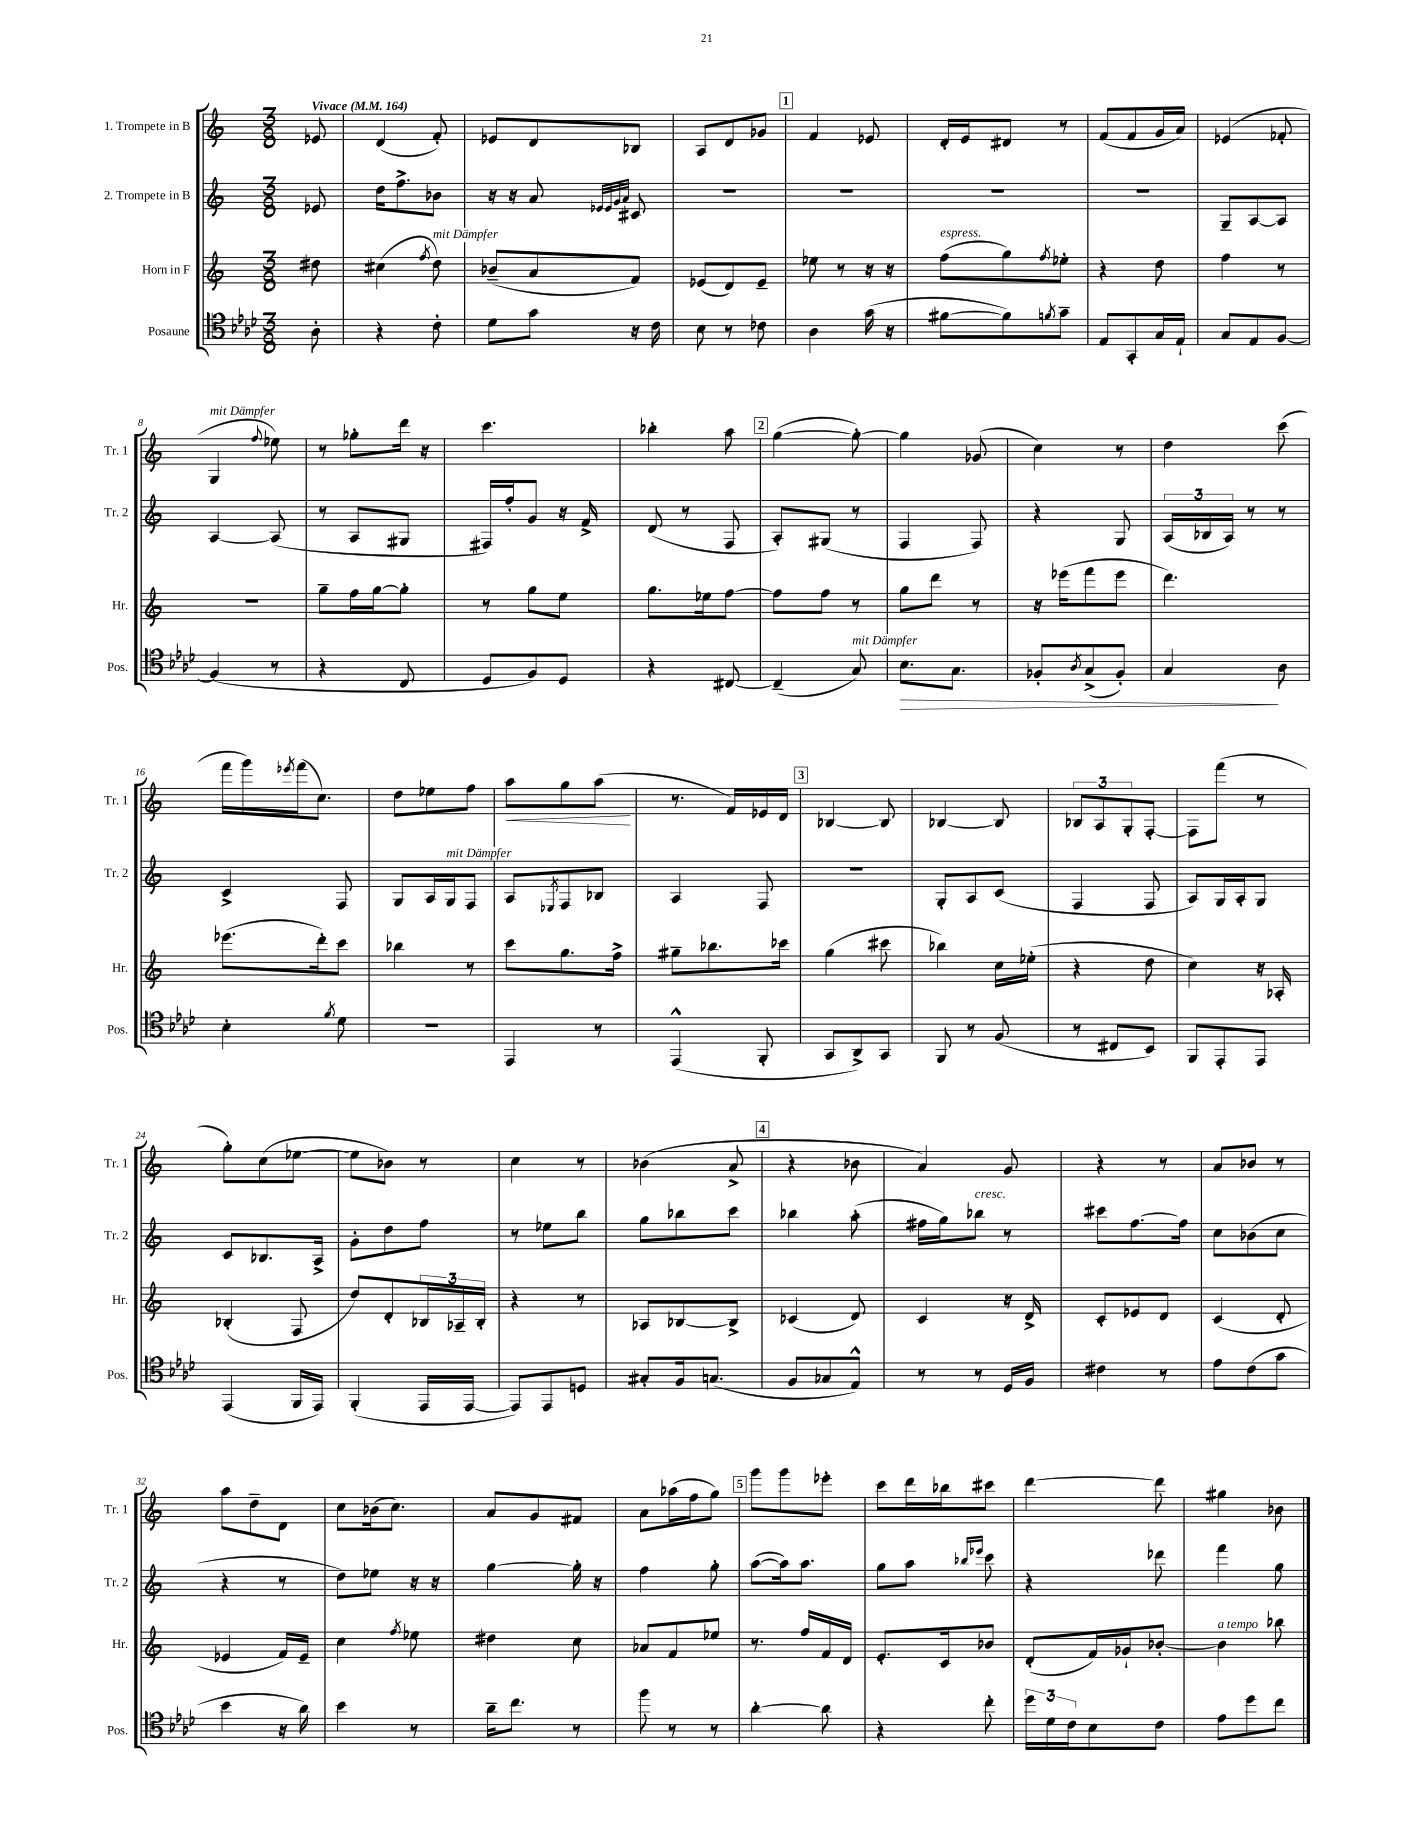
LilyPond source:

<<
\new StaffGroup <<
\new Staff = "s0" \with { instrumentName = "1. Trompete in B" shortInstrumentName = "Tr. 1" } {
    \clef treble \key c \major \numericTimeSignature \time 3/8 \partial 8 \tempo "Vivace" 4 = 164
    ees'8 |
    d'4( f'8-.) |
    ees'8 d'8 bes8 |
    a8 d'8 ges'8 |
    \mark \markup { \box "1" } f'4 ees'8 |
    d'16-. e'16 dis'8 r8 |
    f'8( f'8 g'16 a'16) |
    ees'4( fes'8-. |
    g4^\markup { \italic "mit Dämpfer" } \appoggiatura { f''8 } ees''8) |
    r8 ges''8-. d'''16 r16 |
    c'''4. |
    bes''4-. a''8 |
    \mark \markup { \box "2" } g''4~( g''8~-.) |
    g''4 ges'8( |
    c''4) r8 |
    d''4 c'''8( |
    f'''16 g'''16) \acciaccatura { ees'''8 } f'''16( c''8.) |
    d''8 ees''8 f''8 |
    a''8\< g''8 a''8\!( |
    r8. f'16) ees'16 d'16 |
    \mark \markup { \box "3" } bes4~ bes8 |
    bes4~ bes8 |
    \tuplet 3/2 { bes8 a8 g8-. } f8~-. |
    f8 f'''8( r8 |
    g''8-.) c''8( ees''8~ |
    ees''8 bes'8) r8 |
    c''4 r8 |
    bes'4( a'8-> |
    \mark \markup { \box "4" } r4 bes'8 |
    a'4) g'8 |
    r4 r8 |
    a'8 bes'8 r8 |
    a''8 d''8-- d'8 |
    c''8 bes'16( c''8.) |
    a'8 g'8 fis'8 |
    a'8 aes''16( f''16 g''8) |
    \mark \markup { \box "5" } g'''8 g'''8 ees'''8-. |
    c'''8 d'''16 bes''16 cis'''8 |
    d'''4~ d'''8 |
    gis''4 bes'8 \bar "|." |
}
\new Staff = "s1" \with { instrumentName = "2. Trompete in B" shortInstrumentName = "Tr. 2" } {
    \clef treble \key c \major \numericTimeSignature \time 3/8 \partial 8
    ees'8 |
    d''16 f''8.-> bes'8 |
    r16 r16 a'8 \grace { ees'32 ees'32 g'32 a'32 } cis'8 |
    R4. |
    \mark \markup { \box "1" } R4. |
    R4. |
    R4. |
    g8-- a8~ a8 |
    a4~ a8( |
    r8 a8 gis8 |
    fis16) f''16-. g'8 r16 f'16-> |
    d'8( r8 f8 |
    \mark \markup { \box "2" } a8-.) gis8( r8 |
    f4 f8) |
    r4 g8 |
    \tuplet 3/2 { a16( bes16 a16) } r8 r8 |
    c'4-> f8 |
    g8 a16 g16^\markup { \italic "mit Dämpfer" } f8 |
    a8 \acciaccatura { ees8 } f8 bes8 |
    a4 f8 |
    \mark \markup { \box "3" } R4. |
    g8-. a8 c'8( |
    f4 f8 |
    a8) g16 a16-. g8 |
    c'8 bes8. a16-> |
    g'8-. d''8 f''8 |
    r8 ees''8 b''8 |
    g''8 bes''8 c'''8 |
    \mark \markup { \box "4" } bes''4 a''8-.( |
    fis''16 g''16) bes''8^\markup { \italic "cresc." } r8 |
    cis'''8 f''8.~ f''16 |
    c''8 bes'8( c''8 |
    r4 r8 |
    d''8) ees''8 r16 r16 |
    g''4~ g''16-. r16 |
    f''4 g''8-. |
    \mark \markup { \box "5" } a''8~( a''16) a''8. |
    g''8 a''8 \grace { bes''16 ees'''16 } c'''8 |
    r4 des'''8 |
    f'''4 g''8 \bar "|." |
}
\new Staff = "s2" \with { instrumentName = "Horn in F" shortInstrumentName = "Hr." } {
    \clef treble \key c \major \numericTimeSignature \time 3/8 \partial 8
    dis''8 |
    cis''4( \acciaccatura { f''8 } d''8^\markup { \italic "mit Dämpfer" }) |
    bes'8--( a'8 f'8) |
    ees'8( d'8) ees'8-- |
    \mark \markup { \box "1" } ees''8 r8 r16 r16 |
    f''8^\markup { \italic "espress." }( g''8) \acciaccatura { f''8 } ees''8-. |
    r4 d''8 |
    f''4 r8 |
    R4. |
    g''8-- f''16 g''16~ g''8-. |
    r8 g''8 e''8 |
    g''8. ees''16 f''8~ |
    \mark \markup { \box "2" } f''8 f''8 r8 |
    g''8 d'''8 r8 |
    r16 ees'''16( f'''8 ees'''8 |
    d'''4.) |
    ees'''8.( d'''16-.) c'''8 |
    bes''4 r8 |
    c'''8 g''8. f''16-> |
    gis''8-- bes''8. ces'''16 |
    \mark \markup { \box "3" } g''4( cis'''8 |
    bes''4) c''16 ees''16-.( |
    r4 d''8 |
    c''4) r16 aes16-. |
    bes4-.( f8 |
    d''8) d'8-. \tuplet 3/2 { bes16 aes16-- bes16-. } |
    r4 r8 |
    aes8 bes8~ bes8-> |
    \mark \markup { \box "4" } ces'4( d'8) |
    c'4 r16 d'16-> |
    c'8-. ees'8 d'8 |
    c'4( d'8-. |
    ees'4 f'16) ees'16-- |
    c''4 \acciaccatura { f''8 } ees''8 |
    dis''4 c''8 |
    aes'8 f'8 ees''8 |
    \mark \markup { \box "5" } r8. f''16 f'16 d'16 |
    e'8.-. c'16 bes'8 |
    d'8-.( f'16) ges'16-! bes'8~-. |
    bes'4^\markup { \italic "a tempo" } bes''8 \bar "|." |
}
\new Staff = "s3" \with { instrumentName = "Posaune" shortInstrumentName = "Pos." } {
    \clef tenor \key aes \major \numericTimeSignature \time 3/8 \partial 8
    aes8-. |
    r4 c'8-. |
    des'8 g'8 r16 c'16 |
    bes8 r8 ces'8 |
    \mark \markup { \box "1" } aes4 g'16( r16 |
    fis'8~ fis'8) \acciaccatura { f'8 } g'8-- |
    ees8 g,8-. g16 ees16-! |
    g8 ees8 f8~ |
    f4( r8 |
    r4 c8 |
    des8 f8) des8 |
    r4 cis8~ |
    \mark \markup { \box "2" } cis4--( g8^\markup { \italic "mit Dämpfer" }) |
    bes8.\> g8. |
    fes8-. \acciaccatura { aes8 } g8->( fes8-.) |
    g4\! aes8 |
    bes4-. \acciaccatura { f'8 } des'8 |
    R4. |
    ees,4 r8 |
    ees,4-^( f,8-. |
    \mark \markup { \box "3" } g,8 aes,8->) g,8 |
    f,8 r8 f8( |
    r8 cis8 bes,8) |
    f,8 ees,8-. ees,8 |
    ees,4( f,16 ees,16) |
    f,4-.( ees,16 ees,16~ |
    ees,8) ees,8 d8 |
    gis8-. f16 g8.( |
    \mark \markup { \box "4" } f8 ges8 ees8-^) |
    r8 r8 des16 f16 |
    cis'4 r8 |
    ees'8 c'8( g'8 |
    bes'4 r16 aes'16) |
    bes'4 r8 |
    aes'16-- c''8. r8 |
    f''8 r8 r8 |
    \mark \markup { \box "5" } aes'4~-. aes'8 |
    r4 c''8-. |
    \tuplet 3/2 { des''16 des'16 c'16 } bes8 c'8 |
    ees'8 des''8 c''8 \bar "|." |
}
>>
>>
